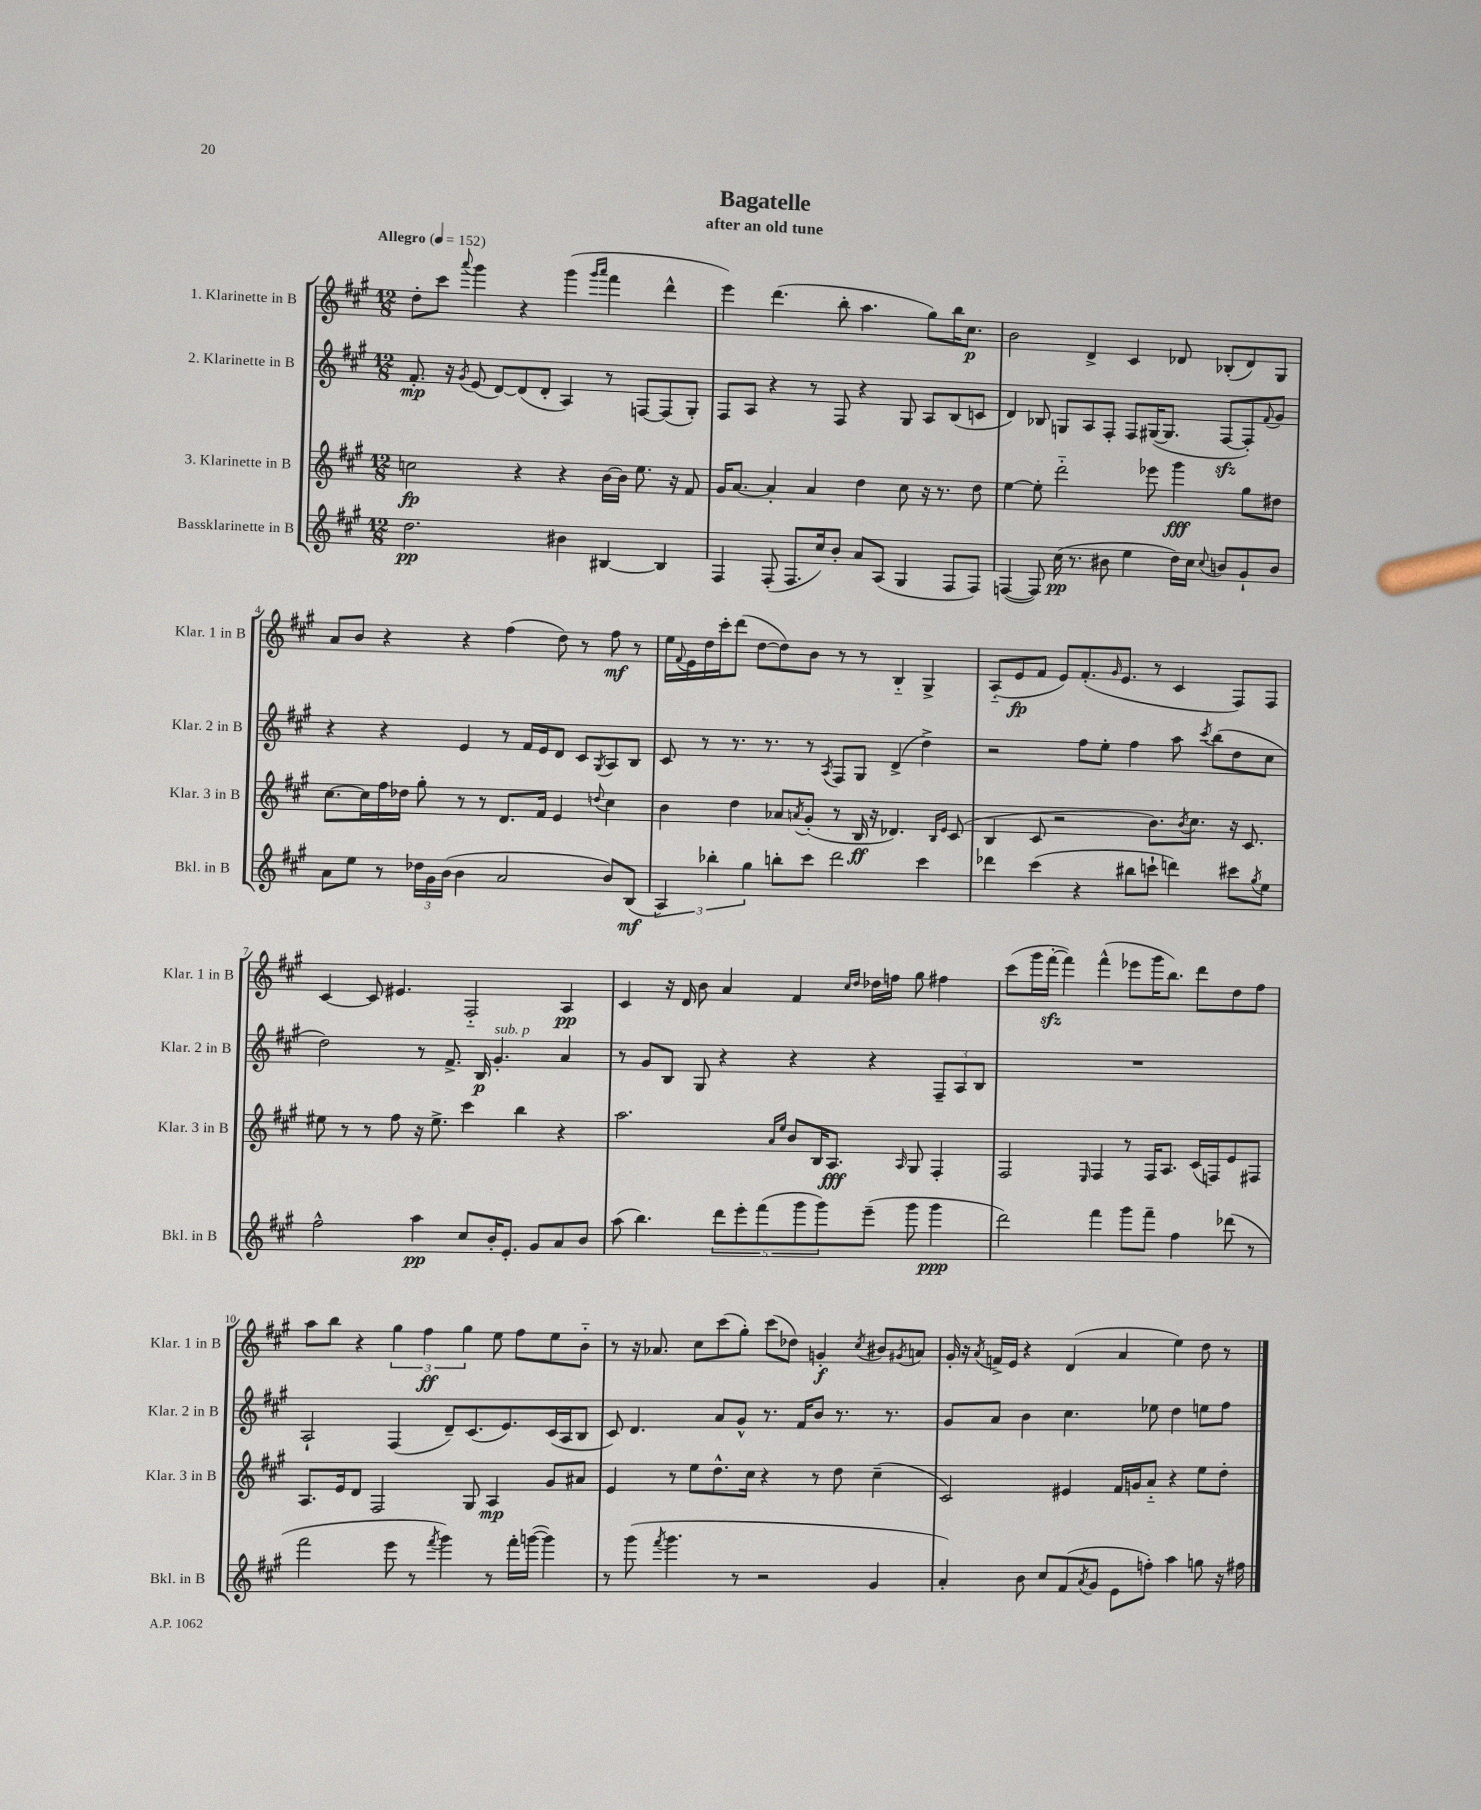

**kern	**kern	**kern	**kern
*staff4	*staff3	*staff2	*staff1
*clefG2	*clefG2	*clefG2	*clefG2
*k[f#c#g#]	*k[f#c#g#]	*k[f#c#g#]	*k[f#c#g#]
*M12/8	*M12/8	*M12/8	*M12/8
*MM152	*MM152	*MM152	*MM152
2.dd	2cc	8.f#'	8dd'
.	.	.	8ccc#
.	.	16r	.
.	.	8qg#	8qqaaa
.	.	(8e	4ggg#
.	.	[8d)	.
.	4r	(8d]	4r
.	.	8d'	.
4b#	4r	4A)	(4ggg#
.	.	.	16qqggg#
.	.	.	16qqaaa
[4B#	[16b	8r	4fff#
.	16b]	.	.
.	8.ee	[8F	.
4B#]	.	(8F]	4ddd^^
.	16r	.	.
.	8f#	8G#')	.
=	=	=	=
4F#	16g#	8F#	4eee)
.	[8.a	.	.
.	.	8A	.
(8F#'	4a']	4r	(4.ddd
8.F#	.	.	.
.	4a	8r	.
16cc#)	.	.	.
8b'	.	8F#	8bb'
8a	4dd	4r	4.aa
(8A	.	.	.
4G#	8cc#	8G#	.
.	16r	8A	8gg#)
.	8.r	.	.
8F#	.	(8B	16bb
.	.	.	8.cc#
8F#)	8dd	8c	.
=	=	=	=
([4F	[4ee	4d)	2b
8F])	8ee']	8B-	.
(16cc#	2ddd'~	8G	.
8.r	.	.	.
.	.	8A	4d^
8b#	.	8F#'	.
4ee	.	8F#	4c#
.	8eee-	([16G#	.
.	.	8.G#]	.
16dd)	4ggg#	.	8d-
16cc#	.	.	.
8qqcc#	.	.	.
8b	.	[8F#	(8B-'
8g#`	8gg#	8F#'])	8d-)
.	.	8qqf#	.
8b	8dd#	8g#	8G#
=	=	=	=
8a	[8.cc#	4r	8a
8ee	.	.	8b
.	16cc#]	.	.
8r	16ff#	4r	4r
.	16dd-	.	.
24dd-	8gg#'	.	.
24g#	.	.	.
(24b	.	.	.
4b	8r	4e	4r
.	8r	.	.
2a	8.d	8r	(4ff#
.	.	16f#	.
.	16f#	16e	.
.	4e	8d	8dd)
.	.	8c#	8r
.	8qqdd	8qG#	.
8b)	4cc#	8A	8ff#
(8B	.	8B	8r
=	=	=	=
6A)	4b	8c#	16ee
.	.	.	8qqf#
.	.	.	16e
.	.	8r	16dd
6bb-'	.	.	.
.	.	.	16ccc#'
.	4dd	8.r	(8ddd
6gg#	.	.	.
.	.	.	[8dd
.	.	8.r	.
8bb'	8a-	.	8dd])
.	8qa	.	.
8ccc#	(8g#'	8r	8b
.	.	8qA	.
2ddd	8r	8F#	8r
.	16B	8G#	8r
.	16r	.	.
.	4.d-)	(4d^	4B'~
4ccc#	.	4dd^)	4G#^
.	16qqB	.	.
.	16qqe	.	.
.	(8c#	.	.
=	=	=	=
4ddd-	4B	2r	(8A'~
.	.	.	8e
(4ccc#	8c#	.	8f#
.	2r	.	8e)
4r	.	8ff#	(8.f#'
.	.	8ee'	.
.	.	.	16qqg#
.	.	.	8.e
8bb#	.	4ff#	.
8ccc`	8.b)	.	8r
4ddd)	.	8aa	4c#
.	8qb	.	.
.	8.cc#	.	.
.	.	8qccc#	.
.	.	(8bb	.
8ccc#	16r	8dd	8F#)
.	8.c#	.	.
8qgg#	.	.	.
8ee	.	8cc#	8F#
=	=	=	=
2ff#^^	8ee#	2dd)	[4c#
.	8r	.	.
.	8r	.	8c#]
.	8ff#	.	4.e#
4aa	16r	8r	.
.	8.ee#^	.	.
.	.	8.f#^	.
8cc#	4ccc#	.	2F#'~
.	.	16B	.
16b'	.	4.g#'	.
8.e'	.	.	.
.	4bb	.	.
8g#	.	.	.
8a	4r	4a	4A
8b	.	.	.
=	=	=	=
(8aa	2.aa	8r	4c#
4.bb)	.	8g#	.
.	.	8B	16r
.	.	.	16d
.	.	8G#	8b
10ddd	.	4r	4a
10eee'	.	.	.
(10fff#	.	.	.
.	16qqa	.	.
.	16qqee	.	.
.	8b	4r	4f#
10ggg#	.	.	.
.	16B	.	.
10ggg#)	.	.	.
.	8.A	.	.
.	.	.	16qqcc#
.	.	.	16qqdd
(8eee~	.	4r	16dd-
.	.	.	16ff
.	16qqA	.	.
8ggg#	8G#	.	8gg#
4ggg#	4F#'	12F#~	4ff#
.	.	12A	.
.	.	12B	.
=	=	=	=
2ddd)	2F#	1.r	(8ccc#
.	.	.	16ggg#
.	.	.	[16fff#'
.	.	.	4fff#])
.	16qqE	.	.
4fff#	4F#	.	(4fff#^^
8ggg#	8r	.	8eee-
8fff#~	16F#	.	16ggg#
.	8.A	.	8.bb)
4ff#	.	.	.
.	(16c#	.	8ddd
.	16F)	.	.
(8ddd-	8e	.	8dd
8r	8F#	.	8ff#
=	=	=	=
2fff#	8.A	2A`	8aa
.	.	.	8bb
.	16e	.	.
.	8d	.	4r
.	2F#	.	.
8eee	.	(4F#	6gg#
8r	.	.	.
.	.	.	6ff#
8qfff#	.	.	.
4ggg#)	.	8d~)	.
.	.	.	6gg#
.	8G#	(8.c#	.
8r	4A	.	8ee
.	.	8.e)	.
16fff#'	.	.	8ff#
([16ggg	.	.	.
4ggg])	8g#	(16c#	8ee
.	.	16A	.
.	8a#	8B	8b'~
=	=	=	=
8r	4e	8c#)	8r
(8ggg#	.	4.d	16r
.	.	.	8.a-
8qfff#	.	.	.
4.ggg#	8r	.	.
.	8ee	.	8cc#
.	8.dd^^	8a	(8ccc#
8r	.	8g#^^	8gg#')
.	16cc#	.	.
2r	4r	8.r	(8ccc#
.	.	.	8dd-)
.	.	16f#	.
.	8r	8b	4g'
.	8dd	8.r	.
.	.	.	8qcc#
4g#	(4cc#~	.	8b#
.	.	8.r	.
.	.	.	8qg#
.	.	.	8a
=	=	=	=
4a')	2c#)	8g#	16g#'
.	.	.	16r
.	.	.	8qa
.	.	8a	16f^
.	.	.	16e
8b	.	4b	4r
8cc#	.	.	.
(8f#	4e#	4.cc#	(4d
8qa	.	.	.
8g#	.	.	.
8e	16f#	.	4a
.	16g	.	.
8ff')	8a'~	8ee-	.
4aa	4r	4dd	4ee)
8gg	8ee	8ee	8dd
16r	8dd'	8ff#	8r
16ff#	.	.	.
==	==	==	==
*-	*-	*-	*-
